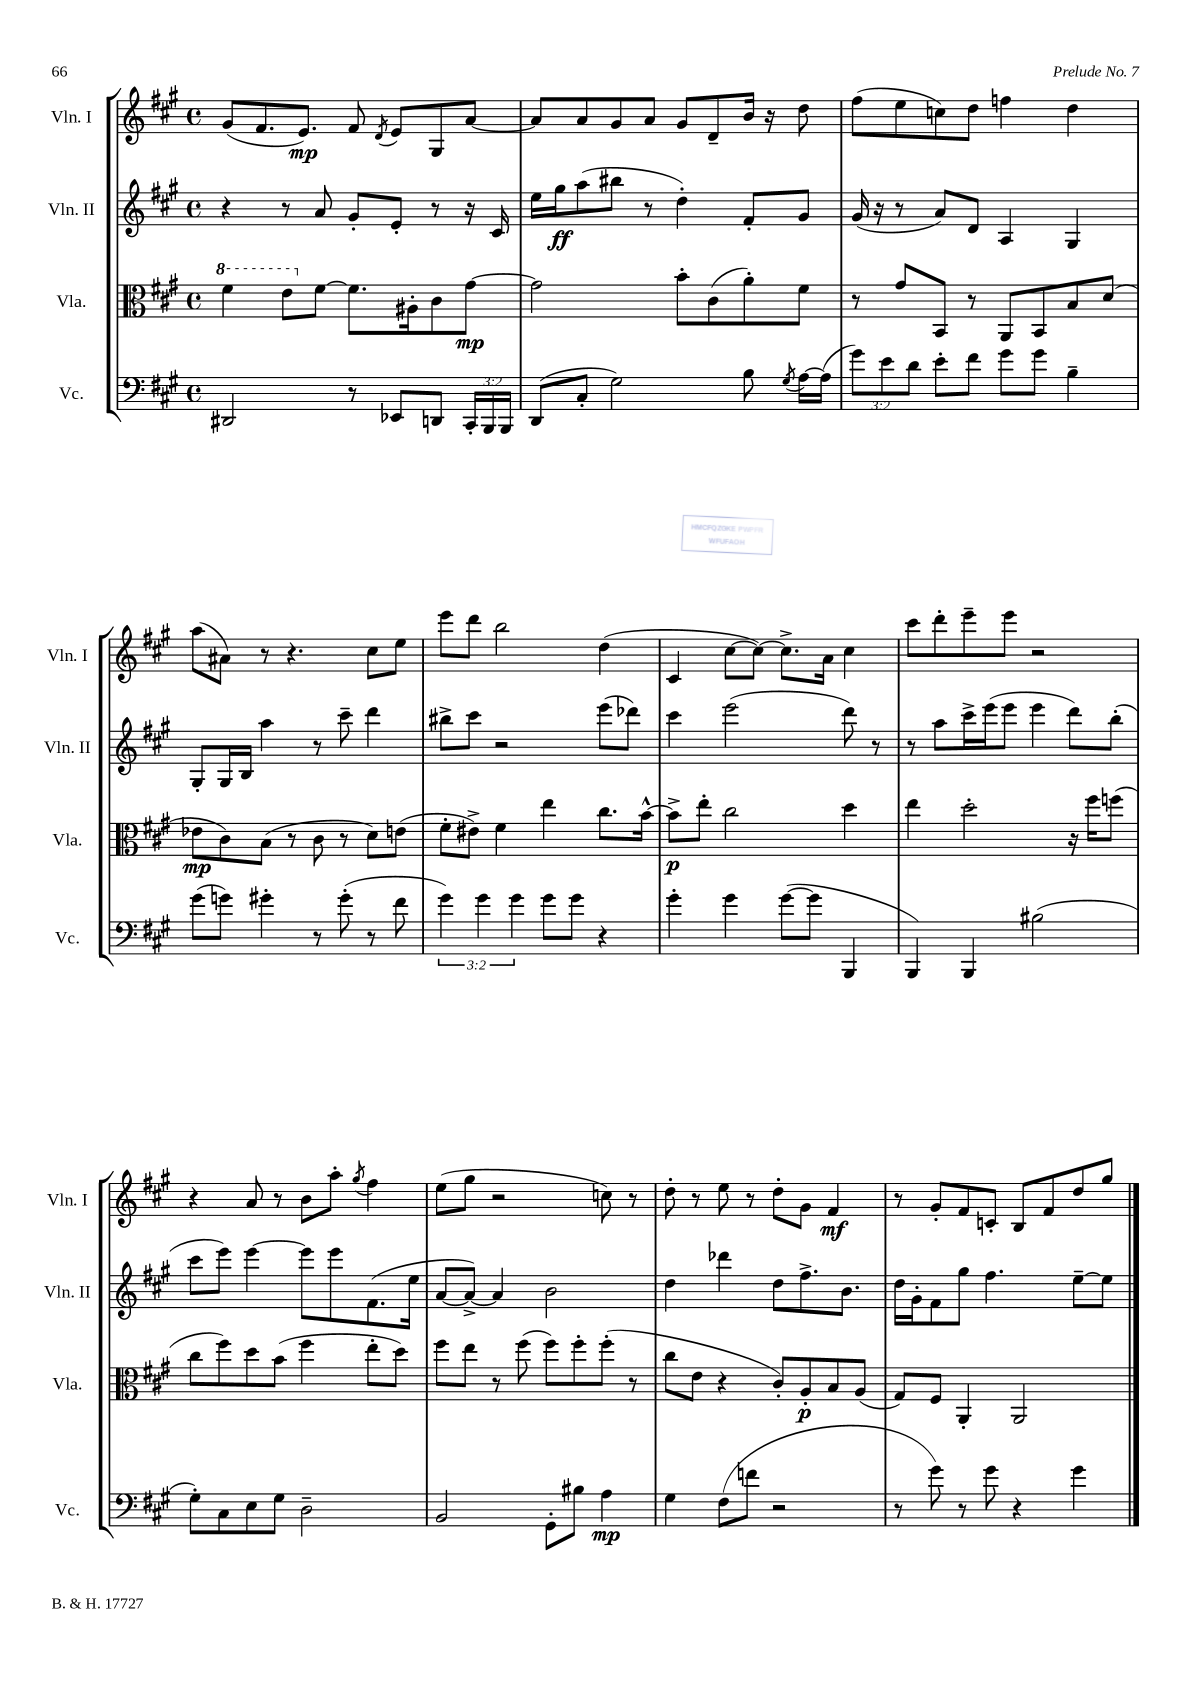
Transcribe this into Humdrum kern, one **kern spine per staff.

**kern	**dynam	**kern	**dynam	**kern	**dynam	**kern	**dynam
*part4	*part4	*part3	*part3	*part2	*part2	*part1	*part1
*staff4	*staff4	*staff3	*staff3	*staff2	*staff2	*staff1	*staff1
*I"Vc.	*	*I"Vla.	*	*I"Vln. II	*	*I"Vln. I	*
*I'Vc.	*	*I'Vla.	*	*I'Vln. II	*	*I'Vln. I	*
*clefF4	*	*clefC3	*	*clefG2	*	*clefG2	*
*k[f#c#g#]	*	*k[f#c#g#]	*	*k[f#c#g#]	*	*k[f#c#g#]	*
*M4/4	*	*M4/4	*	*M4/4	*	*M4/4	*
*met(c)	*	*met(c)	*	*met(c)	*	*met(c)	*
*	*	*8va	*	*	*	*	*
=80	=80	=80	=80	=80	=80	=80	=80
2DD#X/	.	4ff#\	.	4r	.	(8g#/L	.
.	.	.	.	.	.	8.f#/	.
.	.	8ee\L	.	8r	.	.	.
.	.	.	.	.	.	8.e/J)	mp
*	*	*X8va	*	*	*	*	*
.	.	[8f#\J	.	8a/	.	.	.
8r	.	8.f#\L]	.	8g#'/L	.	8f#/	.
.	.	.	.	.	.	8qd/	.
8EE-X/L	.	.	.	8e'/J	.	8e/L	.
.	.	16A#X'\k	.	.	.	.	.
8DDn/J	.	8c#\	.	8r	.	8G#/	.
24CC#'/LL	.	[8g#\J	mp	16r	.	[8a/J	.
24BBB/	.	.	.	.	.	.	.
.	.	.	.	16c#/	.	.	.
24BBB/JJ	.	.	.	.	.	.	.
=81	=81	=81	=81	=81	=81	=81	=81
(8DD/L	.	2g#\]	.	16ee\LL	.	8a/L]	.
.	.	.	.	16gg#\J	ff	.	.
8C#'/J	.	.	.	(8aa\	.	8a/	.
2G#\)	.	.	.	8bb#X\J	.	8g#/	.
.	.	.	.	8r	.	8a/J	.
.	.	8b'\L	.	4dd'\)	.	8g#/L	.
.	.	(8c#\	.	.	.	8d~/	.
8B\	.	8a'\)	.	8f#'/L	.	16b/Jk	.
.	.	.	.	.	.	16r	.
8qG#/	.	.	.	.	.	.	.
[16A\LL	.	8f#\J	.	8g#/J	.	8dd\	.
(16A\JJ]	.	.	.	.	.	.	.
=82	=82	=82	=82	=82	=82	=82	=82
12g#\L)	.	8r	.	(16g#/	.	(8ff#\L	.
.	.	.	.	16r	.	.	.
12e\	.	.	.	.	.	.	.
.	.	8g#/L	.	8r	.	8ee\	.
12d\J	.	.	.	.	.	.	.
8e'\L	.	8BB/J	.	8a/L)	.	8ccn\)	.
8f#\J	.	8r	.	8d/J	.	8dd\J	.
8g#\L	.	8AA/L	.	4A/	.	4ffn\	.
8g#\J	.	8BB/	.	.	.	.	.
4B~\	.	8B/	.	4G#/	.	4dd\	.
.	.	(8d/J	.	.	.	.	.
!!LO:LB:g=z
=83	=83	=83	=83	=83	=83	=83	=83
(8g#\L	.	8e-X\L	mp	8G#'/L	.	(8aa\L	.
8gn\J)	.	8c#\)	.	16G#/L	.	8a#X\J)	.
.	.	.	.	16B/JJ	.	.	.
4g#X'\	.	(8B\J	.	4aa\	.	8r	.
.	.	8r	.	.	.	4.r	.
8r	.	8c#\	.	8r	.	.	.
(8g#'\	.	8r	.	8ccc#~\	.	.	.
8r	.	8d\L)	.	4ddd\	.	8cc#\L	.
8f#\	.	(8en\J	.	.	.	8ee\J	.
=84	=84	=84	=84	=84	=84	=84	=84
6g#\)	.	8f#'\L	.	8bb#X^\L	.	8eee\L	.
.	.	8e#X^\J)	.	8ccc#\J	.	8ddd\J	.
6g#\	.	.	.	.	.	.	.
.	.	4f#\	.	2r	.	2bb\	.
6g#\	.	.	.	.	.	.	.
8g#\L	.	4ee\	.	.	.	.	.
8g#\J	.	.	.	.	.	.	.
4r	.	8.cc#\L	.	(8eee\L	.	(4dd\	.
.	.	.	.	8ddd-X\J)	.	.	.
.	.	[16b^^\Jk	.	.	.	.	.
=85	=85	=85	=85	=85	=85	=85	=85
4g#'\	.	8b^\L]	p	4ccc#\	.	4c#/	.
.	.	8ee'\J	.	.	.	.	.
4g#\	.	2cc#\	.	(2eee\	.	[8cc#\L	.
.	.	.	.	.	.	8cc#\J_)	.
([8g#\L	.	.	.	.	.	8.cc#^\L]	.
8g#\J]	.	.	.	.	.	.	.
.	.	.	.	.	.	16a\Jk	.
4BBB/	.	4dd\	.	8ddd\)	.	4cc#\	.
.	.	.	.	8r	.	.	.
=86	=86	=86	=86	=86	=86	=86	=86
4BBB/)	.	4ee\	.	8r	.	8ccc#\L	.
.	.	.	.	8aa\L	.	8ddd'\	.
4BBB/	.	2dd'\	.	16ccc#^\L	.	8eee~\	.
.	.	.	.	(16eee\J	.	.	.
.	.	.	.	8eee\J	.	8eee\J	.
(2B#X\	.	.	.	4eee\	.	2r	.
.	.	16r	.	8ddd\L)	.	.	.
.	.	16ff#\KL	.	.	.	.	.
.	.	(8ffn\J	.	(8bb'\J	.	.	.
!!LO:LB:g=z
=87	=87	=87	=87	=87	=87	=87	=87
8G#'\L)	.	8cc#\L	.	8ccc#\L	.	4r	.
8C#\	.	8ff#\)	.	8eee\J)	.	.	.
8E\	.	8dd\	.	[4eee\	.	8a/	.
8G#\J	.	(8b\J	.	.	.	8r	.
2D~\	.	4ff#\	.	8eee\L]	.	8b\L	.
.	.	.	.	8eee\	.	8aa'\J	.
.	.	.	.	.	.	8qgg#/	.
.	.	8ee'\L	.	(8.f#\	.	4ff#\	.
.	.	8dd\J)	.	.	.	.	.
.	.	.	.	16ee\Jk	.	.	.
=88	=88	=88	=88	=88	=88	=88	=88
2BB/	.	8ff#\L	.	[8a/L	.	(8ee\L	.
.	.	8ee\J	.	8a^/J_)	.	8gg#\J	.
.	.	8r	.	4a/]	.	2r	.
.	.	(8ff#\	.	.	.	.	.
8GG#'\L	.	8ff#\L)	.	2b\	.	.	.
8B#X\J	.	8ff#'\	.	.	.	.	.
4A\	mp	(8ff#'\J	.	.	.	8ccn\)	.
.	.	8r	.	.	.	8r	.
=89	=89	=89	=89	=89	=89	=89	=89
4G#\	.	8cc#\L	.	4dd\	.	8dd'\	.
.	.	8e\J	.	.	.	8r	.
(8F#\L	.	4r	.	4ddd-X\	.	8ee\	.
8fn\J	.	.	.	.	.	8r	.
2r	.	8c#'/L)	.	8dd\L	.	8dd'\L	.
.	.	8A'/	p	8.ff#^\	.	8g#\J	.
.	.	8B/	.	.	.	4f#/	mf
.	.	.	.	8.b\J	.	.	.
.	.	(8A/J	.	.	.	.	.
=90	=90	=90	=90	=90	=90	=90	=90
8r	.	8G#/L)	.	16dd\LL	.	8r	.
.	.	.	.	16g#'\J	.	.	.
8g#\)	.	8F#/J	.	8f#\	.	8g#'/L	.
8r	.	4AA'/	.	8gg#\J	.	8f#/	.
8g#\	.	.	.	4.ff#\	.	8cn'/J	.
4r	.	2AA/	.	.	.	8B/L	.
.	.	.	.	.	.	8f#/	.
4g#\	.	.	.	[8ee~\L	.	8dd/	.
.	.	.	.	8ee\J]	.	8gg#/J	.
==	==	==	==	==	==	==	==
*-	*-	*-	*-	*-	*-	*-	*-
